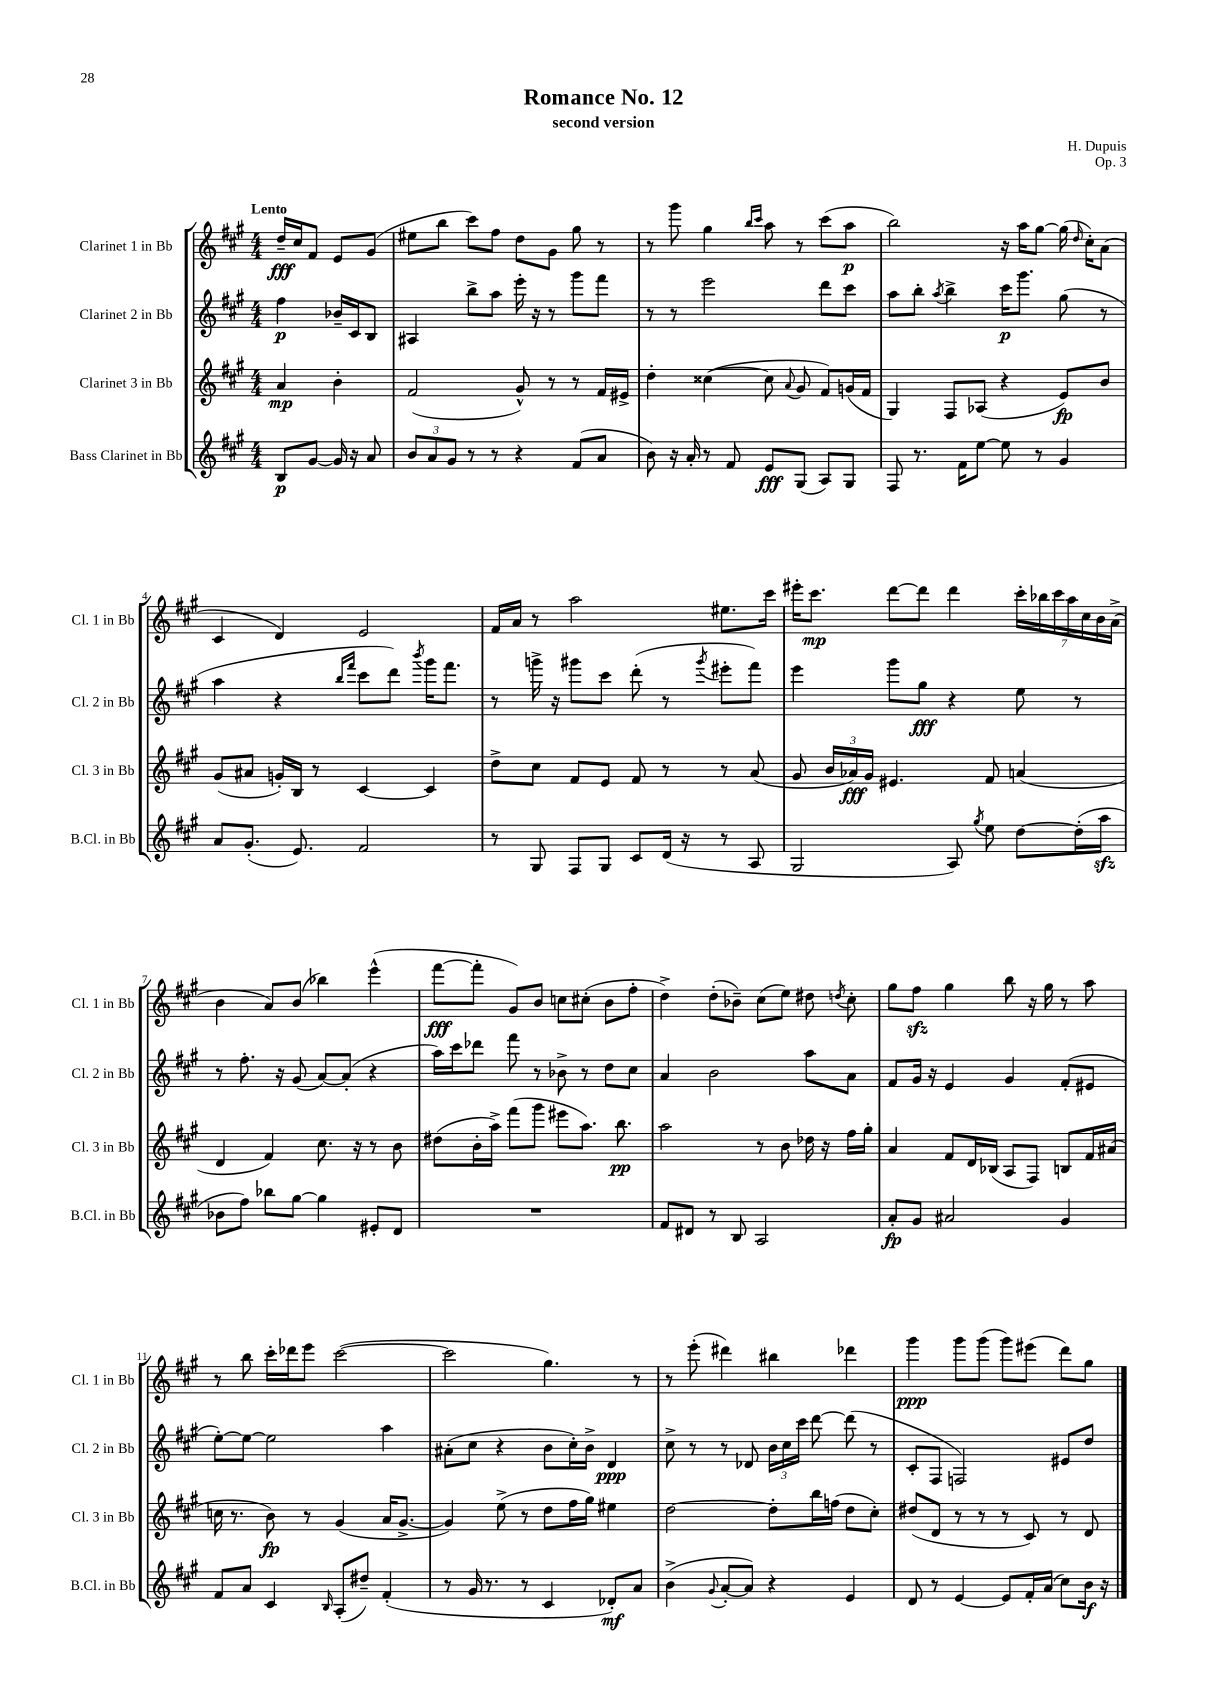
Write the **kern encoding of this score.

**kern	**kern	**kern	**kern
*staff4	*staff3	*staff2	*staff1
*clefG2	*clefG2	*clefG2	*clefG2
*k[f#c#g#]	*k[f#c#g#]	*k[f#c#g#]	*k[f#c#g#]
*M4/4	*M4/4	*M4/4	*M4/4
8B	4a	4ff#	16dd~
.	.	.	16cc#
[8g#	.	.	8f#
16g#]	4b'	16b-~	8e
16r	.	16c#	.
8a	.	8B	(8g#
=	=	=	=
12b	(2f#	4A#	8ee#
12a	.	.	.
.	.	.	8bb
12g#	.	.	.
8r	.	8bb^	8ccc#)
8r	.	8aa	8ff#
4r	8g#^^)	16eee'	8dd
.	.	16r	.
.	8r	8r	8g#
(8f#	8r	8ggg#	8gg#
8a	16f#	8fff#	8r
.	16e#^	.	.
=	=	=	=
8b)	4dd'	8r	8r
16r	.	8r	8ggg#
16a'	.	.	.
8r	([4cc##	2eee	4gg#
8f#	.	.	.
.	.	.	16qqbb
.	.	.	16qqccc#
8e	8cc##]	.	8aa
.	8qqa	.	.
(8G#	8g#	.	8r
8A)	8f#)	8ddd	(8ccc#
8G#	(16g	8ccc#	8aa
.	16f#	.	.
=	=	=	=
8F#	4G#)	8aa	2bb)
8.r	.	8bb'	.
.	.	8qaa	.
.	8F#	4bb^	.
16f#	.	.	.
[8ee	(8A-	.	.
8ee]	4r	16ccc#	16r
.	.	8.ggg#	16aa
8r	.	.	[8gg#
4g#	8e)	(8gg#	(16gg#]
.	.	.	16qqdd
.	.	.	16cc#')
.	8b	8r	(8a
=	=	=	=
8a	(8g#	4aa	4c#
(8.g#'	8a#	.	.
.	16g')	4r	4d)
8.e)	16B	.	.
.	8r	.	.
.	.	16qqbb	.
.	.	16qqfff#	.
2f#	[4c#	8ccc#	2e
.	.	8ddd)	.
.	.	8qbbb	.
.	4c#]	16ggg#	.
.	.	8.fff#	.
=	=	=	=
8r	8dd^	8r	16f#
.	.	.	16a
8G#	8cc#	16ggg^	8r
.	.	16r	.
8F#	8f#	8ggg#	2aa
8G#	8e	8ccc#	.
8c#	8f#	(8ddd'	.
(16d	8r	8r	.
16r	.	.	.
.	.	8qggg#	.
8r	8r	8eee#'	8.ee#
8A	(8a	8fff#)	.
.	.	.	16ccc#
=	=	=	=
2G#	8g#	4eee	16eee#'
.	.	.	8.ccc#
.	24b	.	.
.	24a-)	.	.
.	24g#	.	.
.	4.e#	8ggg#	[8ddd
.	.	8gg#	8ddd]
8A)	.	4r	4ddd
8qgg#	.	.	.
8ee	8f#	.	.
[8dd	(4a	8ee	28ccc#'
.	.	.	28bb-
.	.	.	28ccc#
.	.	.	28aa
(16dd']	.	8r	.
.	.	.	28cc#
.	.	.	28b
16aa	.	.	.
.	.	.	(28a^
=	=	=	=
8b-	4d	8r	4b
8ff#)	.	8.ff#'	.
8bb-	4f#)	.	8a)
.	.	16r	.
[8gg#	.	(8g#	(8b
4gg#]	8.cc#	[8a)	4bb-)
.	.	(8a']	.
.	16r	.	.
8e#'	8r	4r	(4eee^^
8d	8b	.	.
=	=	=	=
1r	(8dd#	16aa)	[8fff#
.	.	16ccc#	.
.	16b'	8ddd-	8fff#']
.	16aa^)	.	.
.	(8fff#	8fff#	8g#)
.	8ggg#	8r	8b
.	8eee#	8b-^	8cc
.	8.aa)	8r	(8cc#'
.	.	8dd	8b
.	8.bb	.	.
.	.	8cc#	8ff#'
=	=	=	=
8f#	2aa	4a	4dd^)
8d#	.	.	.
8r	.	2b	(8dd'
8B	.	.	8b-~)
2A	8r	.	(8cc#
.	8b	.	8ee)
.	16dd-	8aa	8dd#
.	16r	.	.
.	.	.	8qdd
.	16ff#	8a	8cc#'
.	16gg#'	.	.
=	=	=	=
8a'	4a	8f#	8gg#
8g#	.	16g#	8ff#
.	.	16r	.
2a#	8f#	4e	4gg#
.	16d	.	.
.	(16B-	.	.
.	8A	4g#	8bb
.	8F#)	.	16r
.	.	.	16gg#
4g#	8B	(8f#'	8r
.	16f#	8e#	8aa
.	(16a#	.	.
=	=	=	=
8f#	16cc	[8ee')	8r
.	8.r	.	.
8a	.	8ee_	8bb
4c#	8b)	2ee]	16ccc#'
.	.	.	16ddd-
.	8r	.	8eee
16qqB	.	.	.
(8A'	(4g#	.	([2ccc#
8dd#~)	.	.	.
(4f#'	16a	4aa	.
.	[8.g#^	.	.
=	=	=	=
8r	4g#])	(8a#'	2ccc#]
16g#	.	8cc#	.
8.r	.	.	.
.	(8ee^	4r	.
8r	8r	.	.
4c#	8dd	8b	4.gg#)
.	16ff#	16cc#')	.
.	16gg#)	16b^	.
8d-')	4ee#	4d	.
8a	.	.	8r
=	=	=	=
(4b^	[2dd	8cc#^	8r
.	.	8r	(8eee'
8qqg#	.	.	.
[8a'	.	8r	4ddd#)
8a])	.	8d-	.
4r	8dd']	24b	4bb#
.	.	24cc#	.
.	.	24ccc#	.
.	16bb	[8ddd	.
.	(16ff	.	.
4e	8dd	(8ddd]	4ddd-
.	8cc#')	8r	.
=	=	=	=
8d	(8dd#	8c#'	4ggg#
8r	8d	8F#	.
[4e	8r	2F)	8ggg#
.	8r	.	(8ggg#
8e]	8r	.	8ggg#)
16f#'	8c#)	.	(8eee#
(16a	.	.	.
8cc#)	8r	8e#	8ddd)
16b	8d	8dd	8gg#
16r	.	.	.
==	==	==	==
*-	*-	*-	*-
